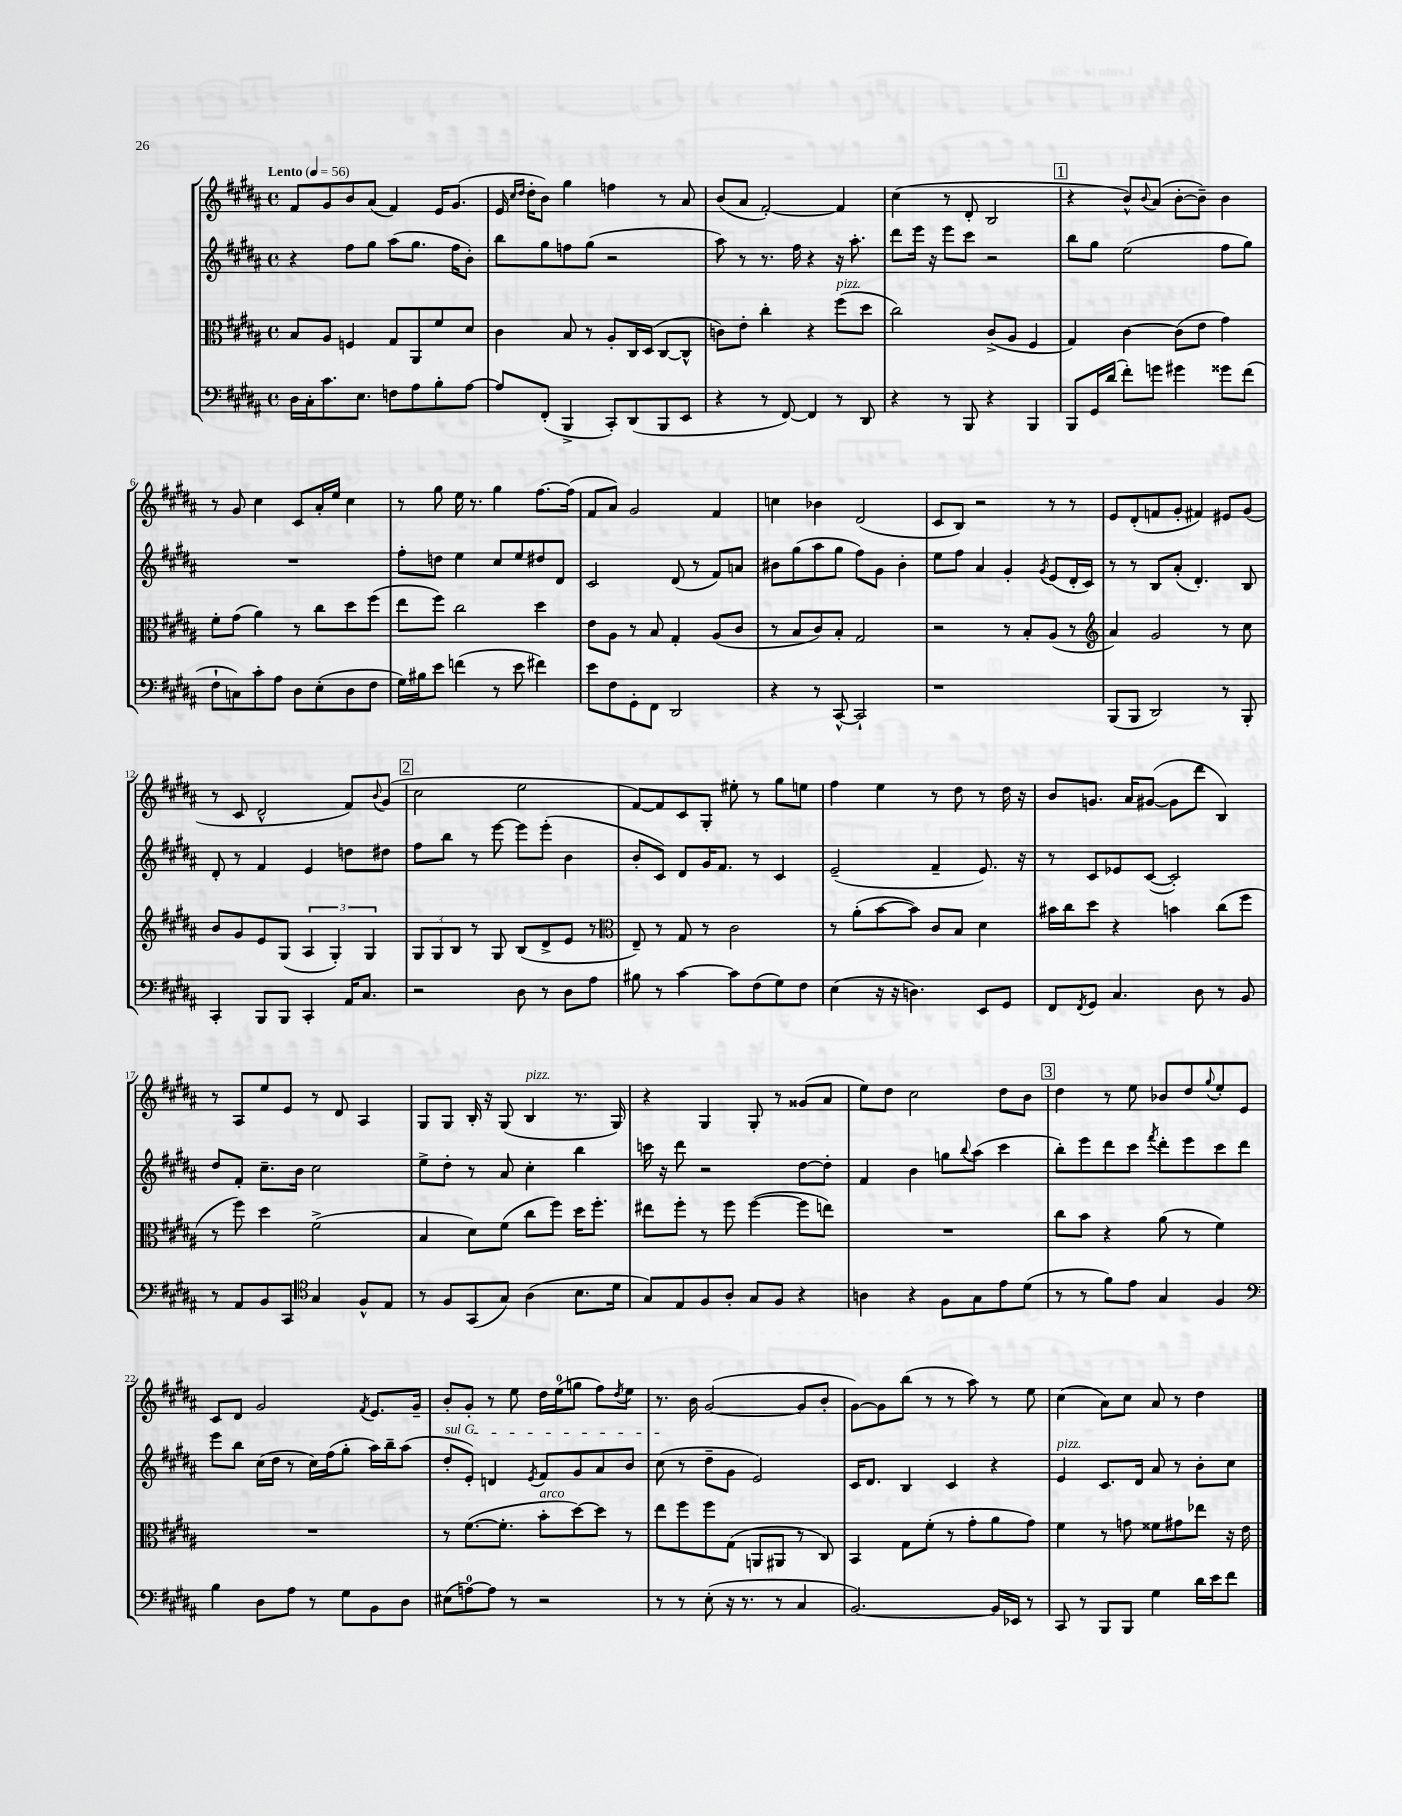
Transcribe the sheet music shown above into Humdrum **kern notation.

**kern	**kern	**kern	**kern
*part4	*part3	*part2	*part1
*staff4	*staff3	*staff2	*staff1
*clefF4	*clefC3	*clefG2	*clefG2
*k[f#c#g#d#a#]	*k[f#c#g#d#a#]	*k[f#c#g#d#a#]	*k[f#c#g#d#a#]
*M4/4	*M4/4	*M4/4	*M4/4
*met(c)	*met(c)	*met(c)	*met(c)
*MM56	*MM56	*MM56	*MM56
=1	=1	=1	=1
!	!	!	!LO:TX:a:B:t=Lento
16D#\LL	8B/L	4r	8f#/L
16C#'\J	.	.	.
8.c#\	8A#/J	.	8g#/
.	4Fn/	8ff#\L	8b/
8.E\J	.	.	.
.	.	8gg#\J	(8a#/J
8Fn\L	8G#/L	(8aa#\L	4f#/)
8A#\	8AA#/	8.gg#\J	.
8B'\	8f#/	.	16e/KL
.	.	16ff#\KL	(8.g#/J
[8A#\J	8d#/J	8b'\J)	.
=2	=2	=2	=2
8A#/L]	4c#\	8bb\L	16e/
.	.	.	16qqcc#/LL
.	.	.	16qqdd#/JJ
.	.	.	16dd#'\KL
(8FF#'/J	.	8gg#\	8b\J)
4BBB^/	8B/	8ffn\	4gg#\
.	8r	(8gg#\J	.
8CC#'/L)	8A#'/L	2r	4ffn\
(8DD#/	16C#/L	.	.
.	(16D#/JJ	.	.
8BBB/	[8C#/L	.	8r
8EE/J	8C#^^/J]	.	8a#/
=3	=3	=3	=3
4r	8cn\L)	8aa#\)	(8b/L
.	8e'\J	8r	8a#/J
8r	4cc#'\	8.r	[2f#'/)
[8FF#/)	.	.	.
.	.	16ff#\	.
4FF#/]	4r	4r	.
!	!LO:TX:a:i:t=pizz.	!	!
8r	(8ff#\L	16r	4f#/]
.	.	8.aa#'\	.
8DD#/	8dd#\J	.	.
=4	=4	=4	=4
4r	2cc#\)	8ddd#\L	(4cc#\
.	.	16eee\Jk	.
.	.	16r	.
8r	.	8eee\L	8r
8BBB/	.	8ccc#\J	8d#'/
4r	(8c#^/L	2r	2B/
.	8A#/J	.	.
4BBB/	4F#/	.	.
!!LO:REH:place=s1:t=1
=5	=5	=5	=5
8BBB/L	4G#/)	8bb\L	4r
16GG#/L	.	8gg#\J	.
(16d#/JJ	.	.	.
8f#'\L)	[4c#\	(2ee\	8b^^/L)
.	.	.	8qqb/
8gn\J	.	.	(8a#/J
4g#X\	(8c#\L]	.	[8b'\L
.	8e\J	.	8b~\J])
8g##X\L	4g#\)	8ff#\L	4b\
(8f#\J	.	8gg#\J)	.
!!LO:LB:g=z
=6	=6	=6	=6
8F#`\L	8f#'\L	1r	8r
8Cn\)	(8g#\J	.	8g#/
8c#'\	4a#\)	.	4cc#\
8A#\J	.	.	.
8D#\L	8r	.	8c#/L
(8E'\	8cc#\L	.	16a#'/L
.	.	.	16ee/JJ
8D#\	8dd#\	.	4cc#\
8F#\J	(8ff#\J	.	.
=7	=7	=7	=7
16G#\LL)	8ee\L	8ff#'\L	8r
16B#X\J	.	.	.
8e\J	8ff#\J)	8ddn\J	8gg#\
(4fn\	2cc#\	4ee\	16ee\
.	.	.	8.r
8r	.	8cc#/L	4gg#\
8e\	.	8ee/	.
4f#X\)	4dd#\	8dd#X/	[8.ff#\L
.	.	8d#/J	.
.	.	.	(16ff#\Jk]
=8	=8	=8	=8
8e\L	8e\L	2c#/	8f#/L
8F#\	8A#\J	.	8a#/J)
8GG#'\	8r	.	2g#/
8FF#\J	8B/	.	.
2DD#/	4G#'/	(8d#/	.
.	.	8r	.
.	(8A#/L	8f#/L)	4f#/
.	8c#/J	8an/J	.
=9	=9	=9	=9
4r	8r	8b#X\L	4ccn\
.	8B/L	(8gg#\	.
8r	8c#/)	8aa#\	4b-X\
[8CC#^^/	8B'/J	8gg#\J	.
2CC#`/]	2G#/	8ff#\L)	(2d#/
.	.	8g#\J	.
.	.	4b#'\	.
=10	=10	=10	=10
1r	2r	8ee\L	8c#/L
.	.	8ff#\J	8B/J)
.	.	4a#/	2r
.	8r	4g#'/	.
.	8B'/L	.	.
.	.	8qg#/	.
.	(8A#/J	(8e/L	8r
.	8r	16d#'/L	8r
.	.	16c#/JJ)	.
=11	=11	=11	=11
*	*clefG2	*	*
(8BBB/L	4a#/)	8r	8e/L
8BBB/J	.	8r	(8d#'/
2DD#/)	2g#/	8B/L	8fn/
.	.	(8a#'/J	8g#'/J
.	.	4.d#'/)	4f#X/)
8r	8r	.	8e#X/L
8BBB'/	8cc#\	8B/	(8g#/J
!!LO:LB:g=z
=12	=12	=12	=12
4CC#'/	8b/L	8d#'/	8r
.	8g#/	8r	8c#/
8BBB/L	8e/	4f#/	2d#^^/
8BBB/J	(8G#/J	.	.
4CC#'/	6A#/	4e/	.
.	6G#'/)	.	.
16AA#/KL	.	8ddn\L	8f#/L)
8.C#/J	.	.	.
.	6G#/	.	.
.	.	.	8qqb/
.	.	8dd#X\J	(8g#/J
!!LO:REH:place=s1:t=2
=13	=13	=13	=13
2r	12G#/L	8ff#\L	2cc#\
.	12G#/	.	.
.	.	8bb\J	.
.	12B/J	.	.
.	8r	8r	.
.	8G#/	[8eee\	.
8D#\	(8B/L	8eee\L]	2ee\
8r	8d#^/	(8eee'\J	.
8D#\L	8e/J	4b\	.
8A#\J	8r	.	.
=14	=14	=14	=14
*	*clefC3	*	*
8B#X\	8E~/)	8b'/L	[8f#/L)
8r	8r	8c#/J)	8f#/]
[4c#\	8G#/	8d#/L	8c#/
.	8r	16g#/K	8G#'/J
.	.	8.f#/J	.
8c#\L]	2c#\	.	8ee#X'\
(8F#\	.	8r	8r
8G#\)	.	4c#/	8gg#\L
8F#\J	.	.	8een\J
=15	=15	=15	=15
(4E\	8r	(2e~/	4ff#\
.	(8a#'\L	.	.
16r	[8b\	.	4ee\
16r	.	.	.
4.Dn\)	8b\J])	.	.
.	8c#/L	4f#~/	8r
.	8B/J	.	8dd#\
8EE/L	4d#\	8.e/)	8r
8GG#/J	.	.	16dd#\
.	.	16r	16r
=16	=16	=16	=16
8FF#/L	16b#X\LL	8r	8b/L
.	16cc#\J	.	.
8qFF#/	.	.	.
8GG#/J	8dd#\J	8c#/L	8.gn/J
4.C#/	4r	8e-X/	.
.	.	.	16a#/KL
.	.	([8c#/J	([8g#X/J
.	4bn\	2c#'/])	8g#\L]
8D#\	.	.	8ddd#\J
8r	(8cc#\L	.	4B/)
8BB/	8ff#\J	.	.
!!LO:LB:g=z
=17	=17	=17	=17
8r	8r	8dd#/L	8r
8AA#/L	8ff#\)	8f#'/J	8A#/L
8BB/	4dd#\	8.cc#~\L	8ee/
8CC#/J	.	.	8e/J
.	.	16b\Jk	.
*clefC4	*	*	*
4G#/	(2f#^\	2cc#\	8r
.	.	.	8d#/
8F#^^/L	.	.	4A#/
8E/J	.	.	.
=18	=18	=18	=18
8r	4B/	8ee^\L	8G#/L
8F#/L	.	8dd#'\J	8G#/J
(8GG#/	8d#\L)	8r	16B'/
.	.	.	16r
8G#/J)	(8f#\J	8a#/	(8G#/
!	!	!	!LO:TX:a:i:t=pizz.
(4A#\	8cc#\L	4cc#'\	4B/
.	8ff#\J)	.	.
8.B\L	16dd#\KL	4bb\	8.r
.	8.ff#'\J	.	.
16d#\Jk	.	.	16G#/)
=19	=19	=19	=19
8G#/L)	8ee#X\L	16cccn\	4r
.	.	16r	.
8E/	8ff#'\J	8ddd#\	.
8F#/	8r	2r	4G#/
8A#'/J	8ff#\	.	.
8G#/L	([4ff#\	.	8G#'/
8F#/J	.	.	8r
4r	8ff#\L]	[8dd#\L	(8g##X/L
.	8een\J)	8dd#'\J]	8a#/J
=20	=20	=20	=20
4An\	1r	4f#/	8ee\L)
.	.	.	8dd#\J
4r	.	4b\	2cc#\
8F#\L	.	8ggn\L	.
.	.	8qqbb/	.
8G#\	.	(8aa#\J	.
8e\	.	4ccc#\	8dd#\L
(8d#\J	.	.	8b\J
!!LO:REH:place=s1:t=3
=21	=21	=21	=21
8r	8cc#\L	8bb'\L)	4dd#\
8r	8b\J	8eee\	.
8f#\L)	4r	8ddd#\	8r
8e\J	.	8ccc#\J	8ee\
.	.	8qfff#/	.
4G#/	(8a#\	8ddd#'\L	8b-X/L
.	8r	8eee\	8dd#/
.	.	.	8qqgg#/
4F#/	4f#\)	8ccc#\	8ee'/
.	.	8ddd#\J	8e/J
!!LO:LB:g=z
=22	=22	=22	=22
*clefF4	*	*	*
4B\	1r	8eee\L	8c#/L
.	.	8bb\J	8d#/J
8D#\L	.	(16cc#\LL	2g#/
.	.	16dd#\JJ	.
8A#\J	.	8r	.
8r	.	16cc#\LL)	.
.	.	(16ff#\J	.
8G#\L	.	8gg#'\J	.
.	.	.	8qf#/
8BB\	.	16aa#\LL)	8.e/L
.	.	16bb~\J	.
8D#\J	.	(8aa#\J	.
.	.	.	16g#~/Jk
=23	=23	=23	=23
!	!	!LO:TX:a:i:t=sul G	!
(8E#X\L	8r	8dd#'/L	8b'/L
[8An\)	([8.f#\L	8e'/J)	8g#'/J
8A\J]	.	4dn/	8r
.	8.f#'\J]	.	.
8r	.	.	8ee\
.	.	8qe/	.
!	!LO:TX:a:i:t=arco	!	!
2r	8b'\L	8f#/L	16dd#\LL
.	.	.	(16ee\J
.	[8dd#\)	8g#/	8ggn\J
.	8dd#\J]	8a#/	8ff#\L)
.	.	.	8qdd#/
.	8r	8b/J	8ee\J
=24	=24	=24	=24
8r	8ee\L	(8cc#\	8.r
8r	8ff#\	8r	.
.	.	.	16b\
(8E'\	8ff#\	8dd#~\L	([2g#/
16r	(8G#\J	8g#\J	.
8.r	.	.	.
.	8AAn/L	2e/)	.
8r	8AA#X/J	.	.
4C#/	8r	.	8g#/L]
.	8C#/)	.	8b'/J
=25	=25	=25	=25
[2.BB/)	4BB/	16c#/KL	[8g#\L)
.	.	8.d#/J	.
.	.	.	8g#\]
.	8G#\L	4B/	(8bb\J
.	(8f#'\J	.	8r
.	8r	4c#/	8r
.	8g#'\L	.	8aa#\)
16BB/LL]	8a#\	4r	8r
16EE-X/JJ	.	.	.
8r	8g#\J)	.	8ee\
=26	=26	=26	=26
!	!	!LO:TX:a:i:t=pizz.	!
8CC#/	4f#\	4e/	(4cc#\
8r	.	.	.
8BBB/L	8r	8.c#/L	8a#\L)
8BBB/J	8gn\	.	8cc#\J
.	.	16d#/Jk	.
4G#\	8f##X\L	8a#/	8a#/
.	8g#X\	8r	8r
16d#\LL	8ee-X\J	8b'\L	4dd#\
16e\J	.	.	.
8f#\J	16r	8cc#\J	.
.	16e\	.	.
==	==	==	==
*-	*-	*-	*-
